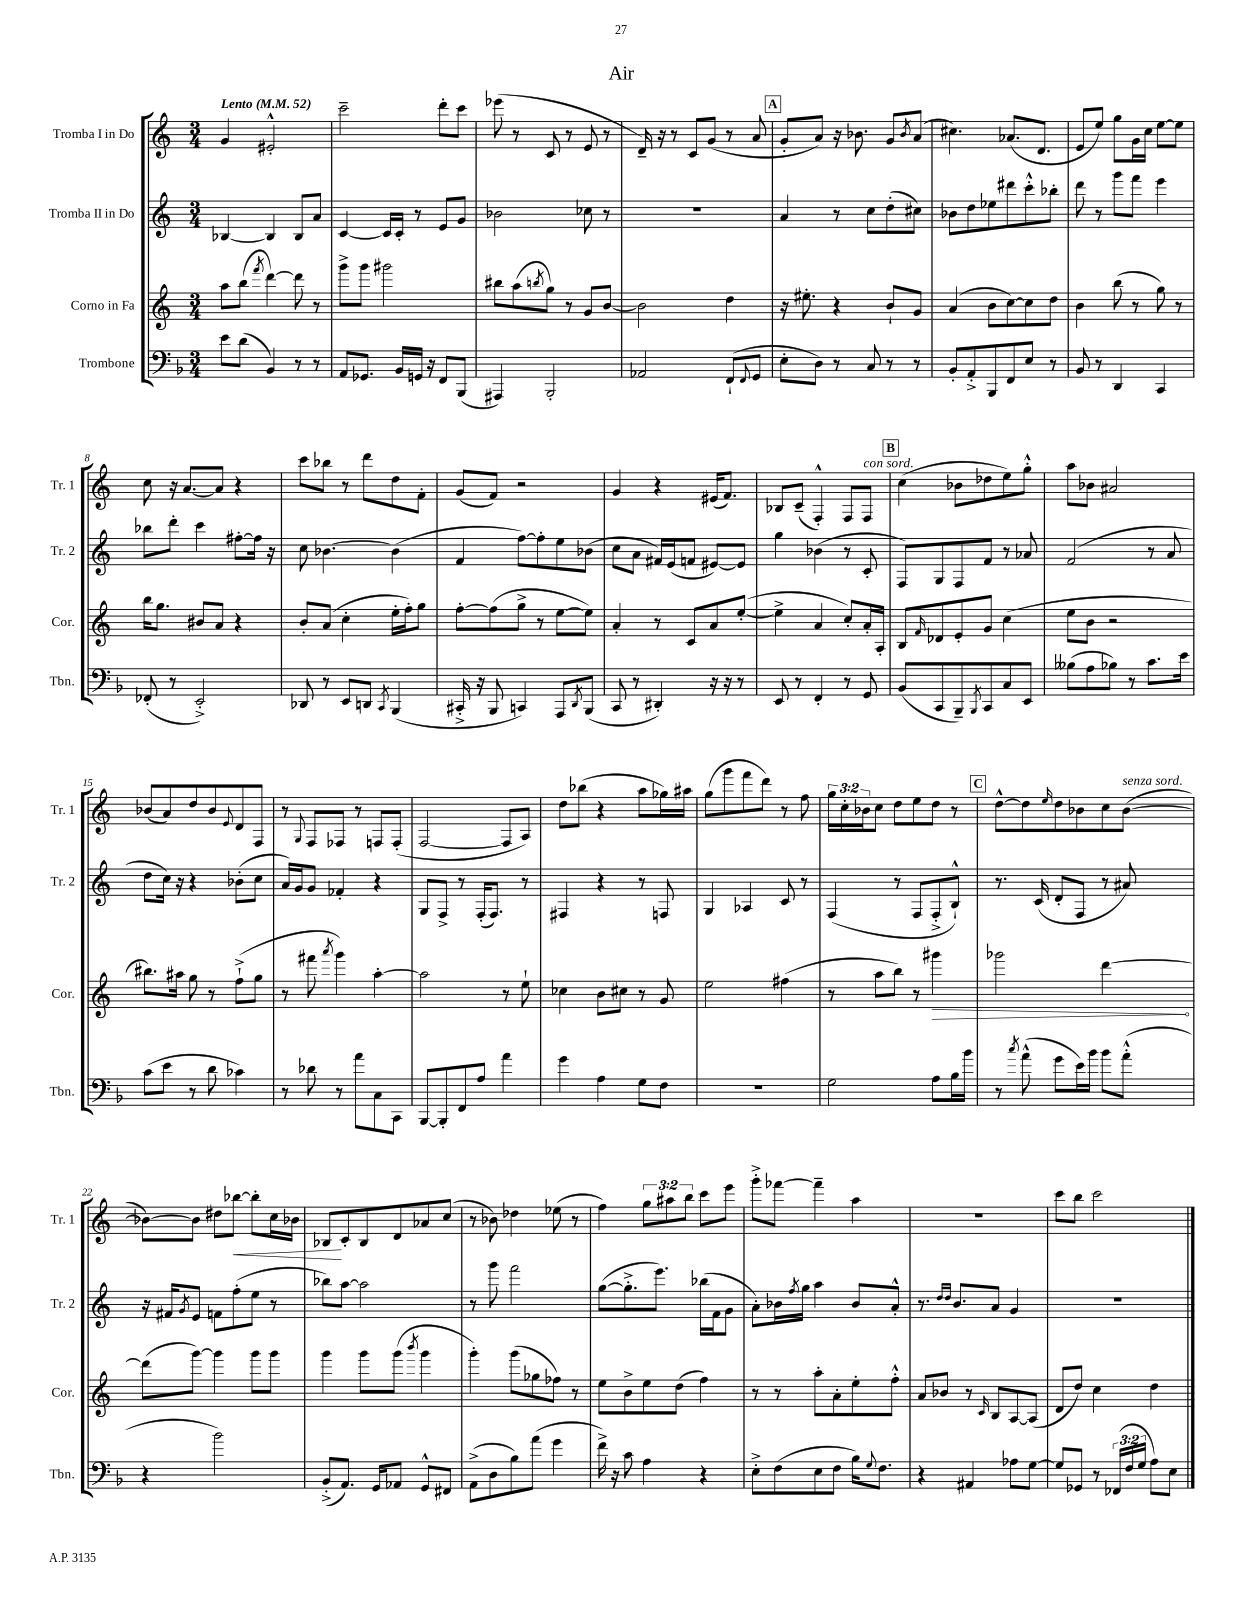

**kern	**kern	**kern	**kern
*staff4	*staff3	*staff2	*staff1
*clefF4	*clefG2	*clefG2	*clefG2
*k[b-]	*k[]	*k[]	*k[]
*M3/4	*M3/4	*M3/4	*M3/4
*MM52	*MM52	*MM52	*MM52
8e\L	8aa\L	[4B-/	4g/
(8d\J	(8bb\J	.	.
.	8qfff/	.	.
4BB-/)	[4ddd\)	4B-/]	2e#'^^/
8r	8ddd\]	8B-/L	.
8r	8r	8a/J	.
=	=	=	=
8AA/L	8ggg^\L	[4c/	2ccc~\
8.GG-/J	8ggg\J	.	.
.	2ggg#\	16c/]LL	.
16BB-/LL	.	16c'/JJ	.
16GG/JJ	.	8r	.
16r	.	.	.
8FF/L	.	8e/L	8ddd'\L
(8BBB-/J	.	8g/J	8ccc\J
=	=	=	=
4AAA#/)	8bb#\L	2b-\	(8eee-\
.	(8aa\	.	8r
.	8qbb/	.	.
2BBB-'/	8gg\J)	.	8c/
.	8r	.	8r
.	8g/L	8cc-\	8e/
.	[8b/J	8r	8r
=	=	=	=
2AA-/	2b\]	2.r	16d~/)
.	.	.	16r
.	.	.	8r
.	.	.	8c/L
.	.	.	(8g/J
(8FF`/L	4dd\	.	8r
8qqFF/	.	.	.
8GG/J	.	.	8a/
=	=	=	=
8E'\L	16r	4a/	8g'/L
.	8.ee#'\	.	.
8D\J)	.	.	8a/J)
8r	4r	8r	16r
.	.	.	8.b-\
8C/	.	8cc\L	.
8r	8b`/L	(8dd'\	8g/L
.	.	.	8qb-/
8r	8g/J	8cc#\J)	(8a/J
=	=	=	=
8BB-'/L	(4a/	8b-\L	4.cc#\)
8AA'^/	.	8dd\	.
8BBB-/	8b\L	8ee-\	.
8FF/	[8cc\)	8ddd#\	(8.a-/L
8E/J	8cc\]	8ccc'^^\	.
.	.	.	8.d/J
8r	8dd\J	8bb-'\J	.
=	=	=	=
8BB-/	4b\	8ddd\	8e/L
8r	.	8r	8ee/J)
4DD/	(8bb\	8ggg\L	8gg\L
.	8r	8fff\J	16g\L
.	.	.	16cc\JJ
4CC/	8gg\)	4eee\	[8ee\L
.	8r	.	8ee\]J
=	=	=	=
(8FF-'/	16bb\LK	8bb-\L	8cc\
.	8.gg\J	.	.
8r	.	8ddd'\J	16r
.	.	.	[8.a/L
2EE'^/)	8b#/L	4ccc\	.
.	8a/J	.	8a/]J
.	4r	[8ff#'\L	4r
.	.	16ff#\]Jk	.
.	.	16r	.
=	=	=	=
8DD-/	8b'/L	8cc\	8ccc\L
8r	(8a/J	[4.b-\	8bb-\J
8EE/L	4cc'\	.	8r
8DD/J	.	.	8ddd\L
8qCC/	.	.	.
(4BBB-/	16ee'\LL	(4b-\]	8dd\
.	16ff'\J)	.	.
.	8gg\J	.	8f'\J
=	=	=	=
16CC#'^/	[8ff'\L	4f/	(8g/L
16r	.	.	.
8BBB-/	(8ff\]	.	8f/J)
4CC/)	8gg^\J	[8ff\L)	2r
.	8r	8ff'\]	.
8AAA/L	[8ee\L	8ee\	.
8qDD/	.	.	.
(8BBB-/J	8ee\]J)	(8b-\J	.
=	=	=	=
8CC/	4a'/	8cc\L	4g/
8r	.	8a\J	.
4DD#'/)	8r	16f#/LL)	4r
.	.	(16e/J	.
.	8c/L	8f/J	.
16r	8a/	[8e#/L)	(16e#/LK
16r	.	.	8.f/J)
8r	([8ee'/J	8e#/]J	.
=	=	=	=
8EE/	4ee^\]	4gg\	8B-/L
8r	.	.	(8c~/J
4FF'/	4a/	(4b-\	4F'^^/)
8r	8cc'/L)	8r	8F/L
8GG/	16a'/L	8c'/	8F/J
.	16A'/JJ	.	.
=	=	=	=
(8BB-/L	8B/L	8F/L)	(4cc\
.	16qqf/	.	.
8CC/	8d-/	8G/	.
8BBB-~/)	8e'/	8F/	8b-\L
8qBBB-/	.	.	.
8CC/	8g/J	8f/J	8dd-\
8C/	(4cc\	8r	8ee\)
8EE/J	.	8a-/	8gg'^^\J
=	=	=	=
(8B--\L	8ee\L	(2f/	8aa\L
8A\	8b\J	.	8b-\J
8B-\J)	2r	.	2a#/
8r	.	.	.
8.c\L	.	8r	.
.	.	8a/	.
16e\Jk	.	.	.
=	=	=	=
(8c\L	8.bb#\L)	8dd\L	(8b-/L
8e\J	.	16cc\Jk)	8a/)
.	16aa#\Jk	16r	.
8r	8gg\	4r	8dd/
8d\	8r	.	8b-/
.	.	.	8qqe/
4c-\)	(8ff`^\L	(8b-'\L	8d/
.	8gg\J	8cc\J	8F/J
=	=	=	=
8r	8r	16a/LL)	8r
.	.	16g/J	.
.	.	.	8qqG/
8d-\	8fff#\	8g/J	8F/L
.	8qaaa/	.	.
8r	4ggg\)	4f-'/	8F-/J
8a\L	.	.	8r
8C\	[4aa'\	4r	8F/L
8CC\J	.	.	(8F'/J
=	=	=	=
[8BBB-/L	2aa\]	8G/L	[2F/
8BBB-'/]	.	8F^/J	.
8FF/	.	8r	.
8A/J	.	(16F'/LK	.
.	.	8.F/J)	.
4a\	8r	.	8F/]L
.	8ee`\	8r	8A/J)
=	=	=	=
4g\	4cc-\	4F#/	8dd\L
.	.	.	(8bb-\J
4A\	8b\L	4r	4r
.	8cc#\J	.	.
8G\L	8r	8r	8aa\L
8F\J	8g/	8F/	16gg-\L)
.	.	.	16aa#\JJ
=	=	=	=
2.r	2ee\	4G/	(8gg\L
.	.	.	8ggg\
.	.	4A-/	8fff\
.	.	.	8ddd\J)
.	(4ff#\	8c/	8r
.	.	8r	8ff\
=	=	=	=
2G\	8r	(4F/	24gg\LL
.	.	.	24cc'\
.	.	.	24b-\J
.	8aa\L	.	8cc\J
.	8bb\J)	8r	8dd\L
.	8r	8F/L	8ee\
8A\L	4ggg#\	8F'^/	8dd\J
16B-\L	.	8B`^^/J)	8r
16b-\JJ	.	.	.
=	=	=	=
8r	2ggg-\	8.r	[8dd^^\L
8qcc/	.	.	.
(8a^^\	.	.	8dd\]
.	.	(16c/	.
.	.	.	16qqee/
8g\L	.	8d'/L	8dd\
16e\L)	.	8F/J	8b-\
16b-\JJ	.	.	.
8b-\L	[4ddd\	8r	8cc\
(8a'^^\J	.	8a#/)	([8b-\J
=	=	=	=
4r	(8ddd\]L	16r	8b-\_L)
.	.	16f#/LK	.
.	.	8qg/	.
.	[8ggg\J)	8e/J	8b-\]J
2b-\)	4ggg\]	8f\L	8dd#\L
.	.	(8ff'\	[8bb-\J
.	8ggg\L	8ee\J	8bb-'\]L
.	8ggg\J	8r	16cc\L
.	.	.	16b-\JJ
=	=	=	=
(8BB-'^/L	4ggg\	8bb-\L)	8B-/L
8.AA/J)	.	[8aa\J	8c'/
.	8ggg\L	2aa\]	8B-/
16GG/LK	.	.	.
8AA-/J	(8ggg\J	.	8d/
.	8qbbb/	.	.
8GG^^/L	4ggg\	.	8a-/
8FF#/J	.	.	(8cc/J
=	=	=	=
(8AA^\L	4ggg'\)	8r	8r
8D\	.	8ggg\	8b-\)
8B-\)	(8ggg\L	2fff\	4dd-\
(8a\J	8gg-\	.	.
4g\	8ff-\J)	.	(8ee-\
.	8r	.	8r
=	=	=	=
16f^\)	8ee\L	([8gg\L	4ff\)
16r	.	.	.
8c\	8b^\	8.gg'^\]	.
4A\	8ee\	.	12gg\L
.	.	8.eee\J)	.
.	.	.	12aa#\
.	(8dd\J	.	.
.	.	.	12bb\J
4r	4ff\)	(16bb-\LL	8ccc\L
.	.	16f\J	.
.	.	8g\J	8eee\J
=	=	=	=
8E'^\L	8r	8a'\L)	8ggg'^\L
(8F\	8r	16b-\L	[8fff-\J
.	.	8qff/	.
.	.	16gg\JJ	.
8E\	8aa'\L	4aa\	4fff-~\]
8F\J	8a'\	.	.
16B-\LK)	8ee'\	8b-/L	4aa\
8qqG/	.	.	.
8.F\J	.	.	.
.	8ff'^^\J	8a'^^/J	.
=	=	=	=
4r	8a/L	8.r	2.r
.	8b-/J	.	.
.	.	16qqdd/LL	.
.	.	16qqdd/JJ	.
.	.	8.b/L	.
4AA#/	8r	.	.
.	16qqc/	.	.
.	8B/L	8a/J	.
8A-\L	[8A/	4g/	.
[8G\J	(8A/]J	.	.
=	=	=	=
8G/]L	8d/L	2.r	8ccc\L
8GG-/J	8dd/J)	.	8bb\J
8r	4cc\	.	2ccc\
(24FF-/LL	.	.	.
24F/	.	.	.
24G/JJ	.	.	.
8A\L)	4dd\	.	.
8E\J	.	.	.
==	==	==	==
*-	*-	*-	*-
